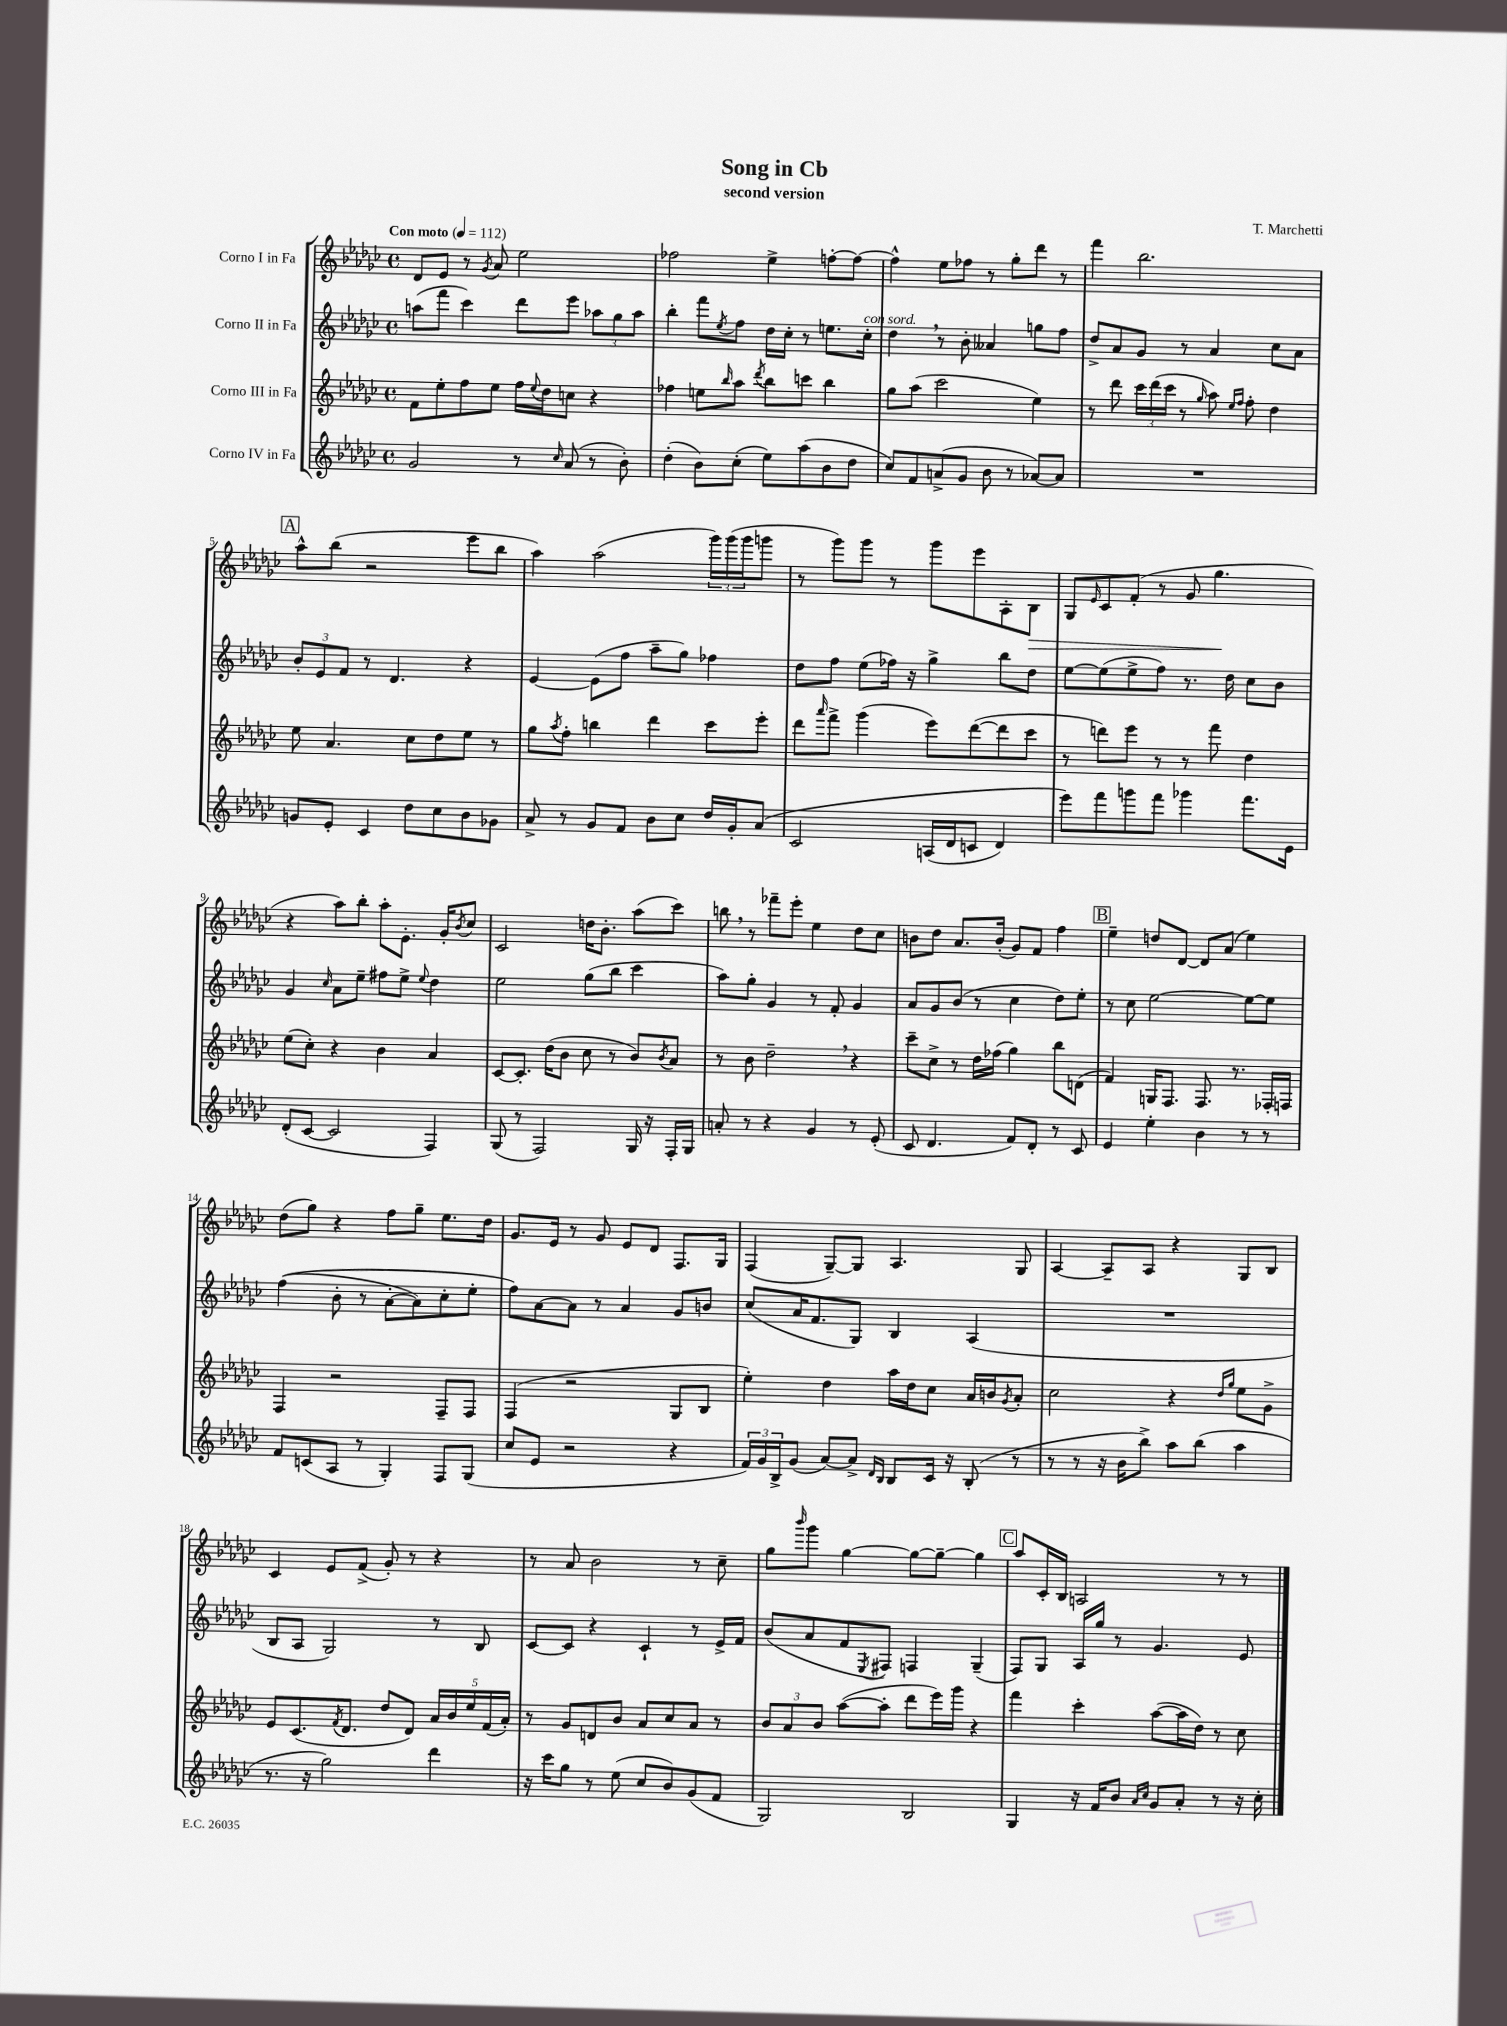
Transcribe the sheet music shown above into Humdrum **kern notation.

**kern	**kern	**kern	**kern	**dynam
*part4	*part3	*part2	*part1	*part1
*staff4	*staff3	*staff2	*staff1	*staff1
*I"Corno IV in Fa	*I"Corno III in Fa	*I"Corno II in Fa	*I"Corno I in Fa	*
*clefG2	*clefG2	*clefG2	*clefG2	*
*k[b-e-a-d-g-c-]	*k[b-e-a-d-g-c-]	*k[b-e-a-d-g-c-]	*k[b-e-a-d-g-c-]	*
*M4/4	*M4/4	*M4/4	*M4/4	*
*met(c)	*met(c)	*met(c)	*met(c)	*
*MM112	*MM112	*MM112	*MM112	*
=1	=1	=1	=1	=1
!	!	!	!LO:TX:a:B:t=Con moto	!
2g-/	8f\L	(8aan\L	8d-/L	.
.	8ee-'\	8fff\J	8e-/J	.
.	8ff\	4ccc-\)	8r	.
.	.	.	8qg-/	.
.	8ee-\J	.	8a-/	.
8r	16ff\LL	8ddd-\L	2ee-\	.
.	8qqee-/	.	.	.
.	16dd-\J	.	.	.
16qqcc-/	.	.	.	.
(8a-/	8ccn\J	8eee-\J	.	.
8r	4r	12aa-X\L	.	.
.	.	12gg-\	.	.
8b-'\)	.	.	.	.
.	.	12aa-\J	.	.
=2	=2	=2	=2	=2
(4dd-'\	4ff-X\	4bb-'\	2ff-X\	.
8b-\L)	8een\L	8fff\L	.	.
.	16qqbb-/	8qee-/	.	.
(8cc-'\J	8aa-\J	8ff\J	.	.
.	8qddd-/	.	.	.
8ee-\L)	8bb-\L	16dd-\LL	4ee-^\	.
.	.	16cc-'\JJ	.	.
(8aa-\	8cccn\J	8r	.	.
8b-\	4bb-\	8.een\L	[8ffn'\L	.
8dd-\J	.	.	8ff\J_	.
!	!	!LO:TX:a:i:t=con sord.	!	!
.	.	16cc-'\Jk	.	.
=3	=3	=3	=3	=3
8cc-/L)	8gg-\L	4dd-,\	4ff^^\]	.
8f/	(8aa-\J	.	.	.
(8an^/	2ccc-\	8r	8ee-\L	.
8g-/J	.	8b-'\	8ff-X\J	.
8b-\	.	4a--X/	8r	.
8r	.	.	8gg-'\L	.
[8a-X/L)	4ee-\)	8ggn\L	8ddd-\J	.
8a-/J]	.	8ff\J	8r	.
=4	=4	=4	=4	=4
1r	8r	8dd-^/L	4fff\	.
.	8ddd-\	8a-/	.	.
.	24ccc-\LL	8g-/J	2.bb-\	.
.	(24ddd-\	.	.	.
.	24ccc-\JJ	.	.	.
.	8r	8r	.	.
.	16qqgg-/	.	.	.
.	8aa-\)	4a-/	.	.
.	16qqee-/LL	.	.	.
.	16qqff/JJ	.	.	.
.	8ff'\	.	.	.
.	4dd-\	8cc-\L	.	.
.	.	8a-\J	.	.
!!LO:LB:g=z
!!LO:REH:place=s1:t=A
=5	=5	=5	=5	=5
8gn/L	8ee-\	12b-'/L	8aa-^^\L	.
.	.	12e-/	.	.
8e-'/J	4.a-/	.	(8bb-\J	.
.	.	12f/J	.	.
4c-/	.	8r	2r	.
.	.	4.d-/	.	.
8dd-\L	8cc-\L	.	.	.
8cc-\	8dd-\	.	.	.
8b-\	8ee-\J	4r	8eee-\L	.
8g-X\J	8r	.	8bb-\J	.
=6	=6	=6	=6	=6
8a-^/	8gg-\L	[4e-/	4aa-\)	.
.	8qaa-/	.	.	.
8r	8ff'\J	.	.	.
8g-/L	4bbn\	(8e-\L]	(2aa-\	.
8f/J	.	8ff\J	.	.
8b-\L	4ddd-\	8aa-~\L	.	.
8cc-\J	.	8gg-\J)	.	.
16dd-/LL	8ccc-\L	4ff-X\	24ggg-\LL)	.
.	.	.	(24ggg-\	.
16g-'/J	.	.	.	.
.	.	.	24ggg-\J	.
(8a-/J	8eee-'\J	.	8gggn\J	.
=7	=7	=7	=7	=7
2c-/	8ddd-\L	8dd-\L	8r	.
.	16qqaaa-/	.	.	.
.	8fff^\J	8ff\J	8ggg-\L)	.
.	(4ggg-\	(8ee-\L	8ggg-\J	.
.	.	16ff-X\Jk)	8r	.
.	.	16r	.	.
(16An/LL	8eee-\L)	4gg-^\	8ggg-\L	.
16d-/J	.	.	.	.
8cn/J	([8ddd-\	.	8eee-\	.
4d-/)	8ddd-\]	8bb-\L	8A-'\	.
!	!	!	!	!LO:HP:b
.	8ccc-\J	8dd-\J	8B-\J	>
=8	=8	=8	=8	=8
8eee-\L)	8r	[8ee-\L	8G-/L	.
.	.	.	16qqe-/	.
8fff\	8dddn\L)	(8ee-\]	8c-/	.
8gggn\	8eee-\J	8ee-^\	(8f'/J	.
8fff\J	8r	8ff\J)	8r	.
4ggg-X\	8r	8.r	8g-/	.
.	8fff\	.	4.gg-\	.
.	.	16dd-\	.	.
8.fff\L	4dd-\	8cc-\L	.	.
.	.	8b-\J	.	.
16e-\Jk	.	.	.	.
.	.	.	.	]
!!LO:LB:g=z
=9	=9	=9	=9	=9
(8d-'/L	(8ee-\L	4g-/	4r	.
[8c-/J	8cc-'\J)	.	.	.
.	.	16qqcc-/	.	.
2c-/]	4r	8a-\L	8aa-\L)	.
.	.	8ee-~\J	8bb-'\J	.
.	4b-\	8ff#X\L	8aa-'\L	.
.	.	8ee-^\J	8.e-'\J	.
.	.	8qqee-/	.	.
4F/)	4a-/	4dd-\	.	.
.	.	.	16g-'/KL	.
.	.	.	8qb-/	.
.	.	.	8cc-/J	.
=10	=10	=10	=10	=10
(8G-/	[8c-/L	2ee-\	2c-/	.
8r	8.c-'/J]	.	.	.
2F/)	.	.	.	.
.	(16dd-\KL	.	.	.
.	8b-\J	.	.	.
.	8cc-\	(8gg-\L	16ddn\KL	.
.	.	.	8.b-'\J	.
.	8r	8bb-\J	.	.
16G-/	8b-/L)	4ccc-\	(8aa-\L	.
16r	.	.	.	.
.	8qb-/	.	.	.
16F'/LL	8a-/J	.	8ccc-\J)	.
16G-/JJ	.	.	.	.
=11	=11	=11	=11	=11
8an'/	8r	8aa-\L)	8bbn,\	.
8r	8b-\	8gg-'\J	8r	.
4r	2dd-~,\	4g-/	8fff-X~\L	.
.	.	.	8eee-'\J	.
4g-/	.	8r	4ee-\	.
.	.	8f'/	.	.
8r	4r	4g-/	8dd-\L	.
(8e-'/	.	.	8cc-\J	.
=12	=12	=12	=12	=12
8c-/	8ccc-~\L	8a-/L	8bn\L	.
4.d-/	8cc-^\J	8g-/	8dd-\J	.
.	8r	(8b-/J	8.a-/L	.
.	16dd-\LL	8r	.	.
.	(16ff-X\JJ	.	(16b'/Jk	.
8f/L)	4gg-\)	4cc-\	8g-/L)	.
8d-'/J	.	.	8f/J	.
8r	8bb-\L	8dd-\L)	4ff\	.
8c-/	(8dn\J	8ee-'\J	.	.
!!LO:REH:place=s1:t=B
=13	=13	=13	=13	=13
4e-/	4f/)	8r	4ee-~\	.
.	.	8cc-\	.	.
4ee-'\	16Gn/KL	[2ee-\	8ddn/L	.
.	8.F/J	.	.	.
.	.	.	[8d-/J	.
4b-\	8.F/	.	8d-/L]	.
.	.	.	(8a-/J	.
.	8.r	.	.	.
8r	.	8ee-\L_	4ee-\)	.
8r	16F-X'/LL	8ee-\J]	.	.
.	16Fn/JJ	.	.	.
!!LO:LB:g=z
=14	=14	=14	=14	=14
8f/L	4F/	((4ff\	(8dd-\L	.
(8cn/	.	.	8gg-\J)	.
8A-/J	2r	8b-'\	4r	.
8r	.	8r	.	.
4G-'/)	.	[8a-'\L	8ff\L	.
.	.	8a-\])	8gg-~\J	.
8F/L	8F~/L	8cc-'\	8.ee-\L	.
(8G-/J	8F/J	8ee-'\J	.	.
.	.	.	16dd-\Jk	.
=15	=15	=15	=15	=15
8cc-/L	(4F/	8ff\L)	8.g-/L	.
8e-/J	.	[8a-\	.	.
.	.	.	16e-/Jk	.
2r	2r	8a-\J]	8r	.
.	.	8r	8g-/	.
.	.	4a-/	8e-/L	.
.	.	.	8d-/J	.
4r	8G-/L	8g-/L	8.F/L	.
.	8B-/J	8bn/J	.	.
.	.	.	16G-/Jk	.
=16	=16	=16	=16	=16
24f/LL)	4ee-'\)	(8cc-/L	(4F/	.
24g-/	.	.	.	.
24B-^/J	.	.	.	.
(8g-/J	.	16a-/K	.	.
.	.	8.f/	.	.
[8a-/L)	4dd-\	.	[8G-~/L)	.
8a-^/J]	.	8G-/J)	8G-/J]	.
16qqd-/LL	.	.	.	.
16qqB-/JJ	.	.	.	.
8B-/L	16aa-\LL	4B-/	4.A-/	.
.	16dd-\J	.	.	.
16c-/Jk	8cc-\J	.	.	.
16r	.	.	.	.
(8B-'/	16a-/LL	(4A-/	.	.
.	16bn/J	.	.	.
.	8qg-/	.	.	.
8r	8a-'/J	.	8G-/	.
=17	=17	=17	=17	=17
8r	2cc-\	1r	[4A-/	.
8r	.	.	.	.
16r	.	.	8A-~/L]	.
16b-\KL	.	.	.	.
8bb-^\J)	.	.	8A-/J	.
8aa-\L	4r	.	4r	.
(8bb-\J	.	.	.	.
.	16qqdd-/LL	.	.	.
.	16qqgg-/JJ	.	.	.
4aa-\	8ee-\L	.	8G-/L	.
.	8g-^\J	.	8B-/J	.
!!LO:LB:g=z
=18	=18	=18	=18	=18
8.r	8e-/L	8B-/L	4c-/	.
.	(8.c-/	8A-/J	.	.
16r	.	.	.	.
2gg-\)	.	2G-/)	8e-/L	.
.	8qf/	.	.	.
.	8.d-/J	.	.	.
.	.	.	(8f^/J	.
.	8dd-/L	.	8g-'/)	.
.	8d-/J)	.	8r	.
4ddd-\	20a-/LL	8r	4r	.
.	20b-/	.	.	.
.	20ee-/	.	.	.
.	.	8B-/	.	.
.	(20f/	.	.	.
.	20a-'/JJ)	.	.	.
=19	=19	=19	=19	=19
16r	8r	[8c-/L	8r	.
16ccc-\KL	.	.	.	.
8gg-\J	8g-/L	8c-/J]	8a-/	.
8r	8dn/	4r	2b-\	.
(8ee-\	8b-/J	.	.	.
8cc-/L	8a-/L	4c-`/	.	.
8b-/)	8cc-/	.	.	.
(8g-/	8a-/J	8r	8r	.
8f/J	8r	16e-^/LL	8cc-~\	.
.	.	16f/JJ	.	.
=20	=20	=20	=20	=20
2G-/)	12b-/L	(8b-/L	8gg-\L	.
.	12a-/	.	.	.
.	.	.	16qqbbb-/	.
.	.	8a-/	8ggg-\J	.
.	12b-/J	.	.	.
.	([8aa-\L	8f/	[4gg-\	.
.	.	8qE-/	.	.
.	8aa-'\J]	8F#X/J)	.	.
2B-/	8ddd-\L	4Fn/	8gg-\L_	.
.	16eee-\L)	.	8gg-~\J_	.
.	16ggg-\JJ	.	.	.
.	4r	(4G-~/	4gg-\]	.
!!LO:REH:place=s1:t=C
=21	=21	=21	=21	=21
4G-/	4fff\	8F/L)	8aa-/L	.
.	.	8G-/J	16c-'/L	.
.	.	.	16B-/JJ	.
16r	4ccc-'\	16A-/LL	2An/	.
16f/KL	.	16gg-/JJ	.	.
8b-/J	.	8r	.	.
16qqa-/LL	.	.	.	.
16qqcc-/JJ	.	.	.	.
8g-/L	([8aa-\L	4.g-/	.	.
8a-'/J	16aa-\L]	.	.	.
.	16dd-\JJ)	.	.	.
8r	8r	.	8r	.
16r	8cc-\	8e-/	8r	.
16cc-'\	.	.	.	.
==	==	==	==	==
*-	*-	*-	*-	*-
